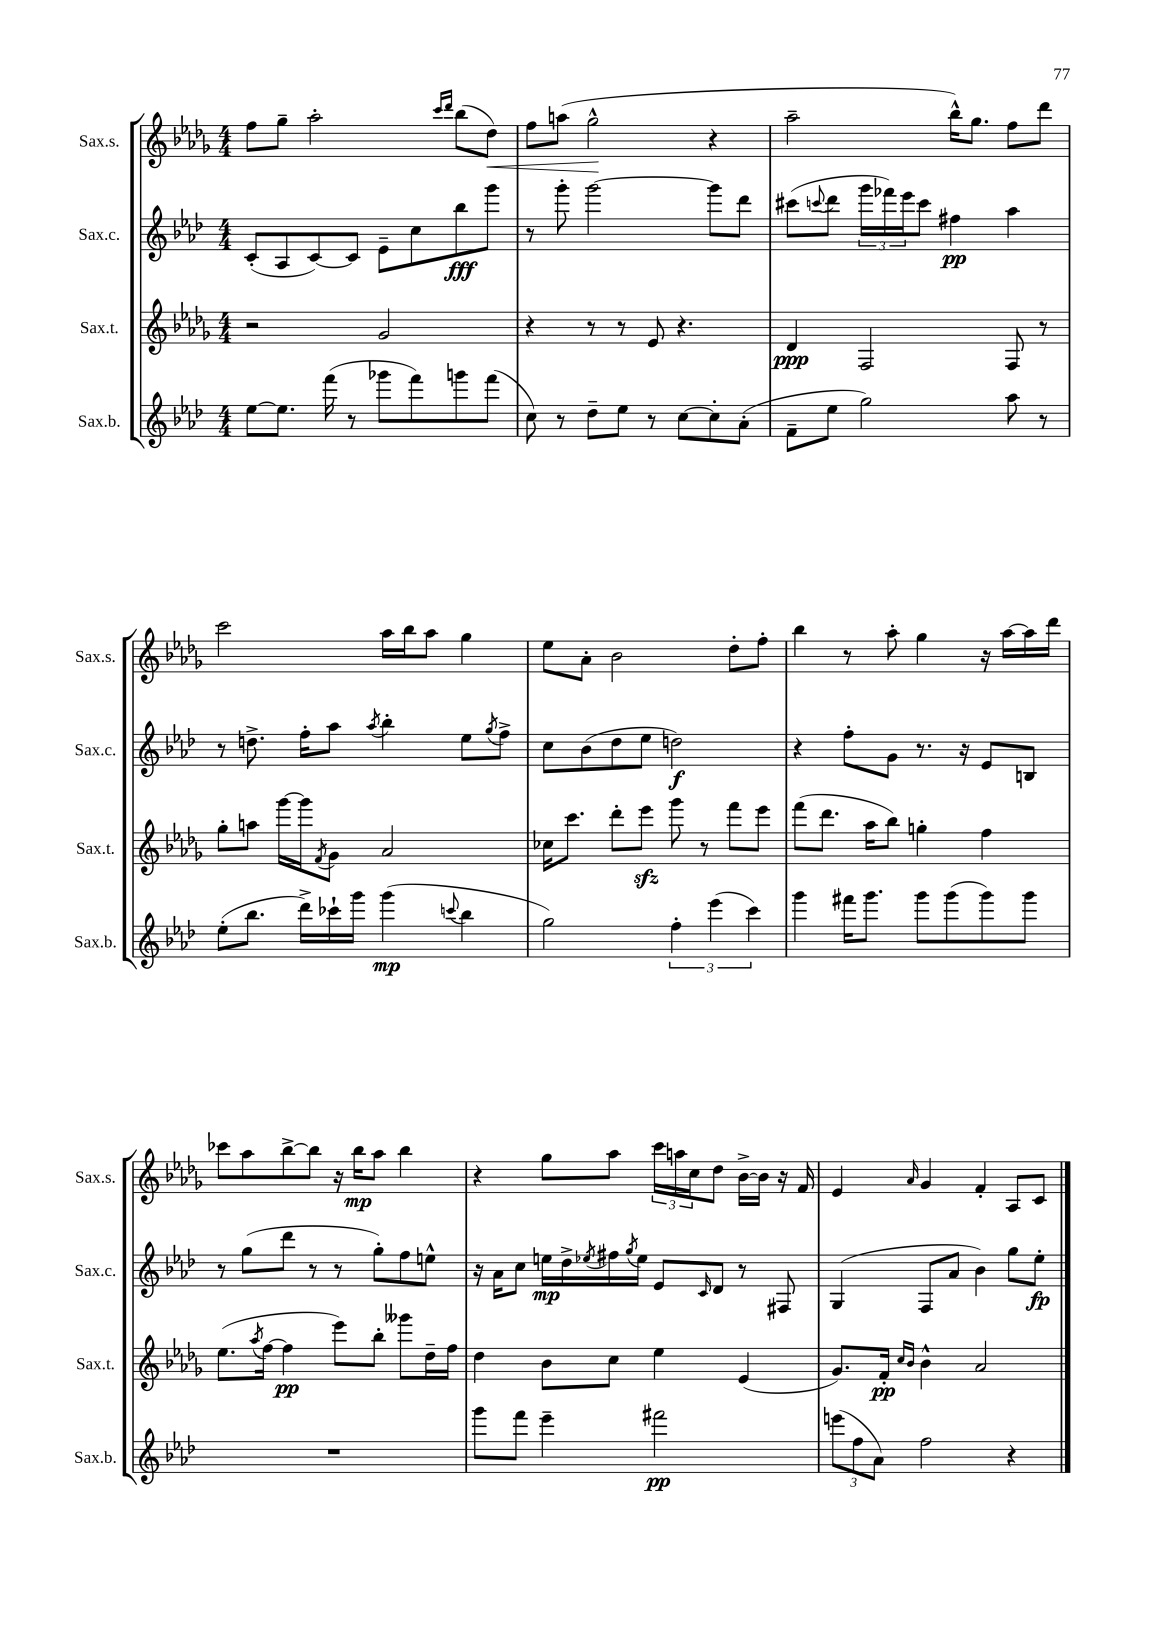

**kern	**dynam	**kern	**dynam	**kern	**dynam	**kern	**dynam
*part4	*part4	*part3	*part3	*part2	*part2	*part1	*part1
*staff4	*staff4	*staff3	*staff3	*staff2	*staff2	*staff1	*staff1
*I"Sax.b.	*	*I"Sax.t.	*	*I"Sax.c.	*	*I"Sax.s.	*
*I'Sax.b.	*	*I'Sax.t.	*	*I'Sax.c.	*	*I'Sax.s.	*
*clefG2	*	*clefG2	*	*clefG2	*	*clefG2	*
*k[b-e-a-d-]	*	*k[b-e-a-d-g-]	*	*k[b-e-a-d-]	*	*k[b-e-a-d-g-]	*
*M4/4	*	*M4/4	*	*M4/4	*	*M4/4	*
=74	=74	=74	=74	=74	=74	=74	=74
[8ee-\L	.	2r	.	(8c'/L	.	8ff\L	.
8.ee-\J]	.	.	.	8A-/	.	8gg-~\J	.
.	.	.	.	[8c/)	.	2aa-'\	.
(16fff\	.	.	.	.	.	.	.
8r	.	.	.	8c/J]	.	.	.
8ggg-X\L	.	2g-/	.	8e-~\L	.	.	.
8fff\)	.	.	.	8cc\	.	.	.
.	.	.	.	.	.	16qqccc/LL	.
.	.	.	.	.	.	16qqddd-/JJ	.
8gggn\	.	.	.	8bb-\	fff	(8bb-\L	.
!	!	!	!	!	!	!	!LO:HP:b
(8fff\J	.	.	.	8ggg\J	.	8dd-\J)	<
=75	=75	=75	=75	=75	=75	=75	=75
8cc\)	.	4r	.	8r	.	8ff\L	.
8r	.	.	.	8ggg'\	.	(8aan\J	.
8dd-~\L	.	8r	.	[2ggg\	.	2gg-^^\	.
8ee-\J	.	8r	.	.	.	.	.
8r	.	8e-/	.	.	.	.	.
[8cc\L	.	4.r	.	.	.	.	.
8cc'\]	.	.	.	8ggg\L]	.	4r	[
(8a-'\J	.	.	.	8ddd-\J	.	.	.
=76	=76	=76	=76	=76	=76	=76	=76
8f~\L	.	4d-/	ppp	(8ccc#X\L	.	2aa-~\	.
.	.	.	.	8qqcccn/	.	.	.
8ee-\J	.	.	.	8ddd-\J	.	.	.
2gg\)	.	2F/	.	24ggg\LL	.	.	.
.	.	.	.	24fff-X\)	.	.	.
.	.	.	.	24eee-\J	.	.	.
.	.	.	.	8ccc\J	.	.	.
.	.	.	.	4ff#X\	pp	16bb-^^\KL)	.
.	.	.	.	.	.	8.gg-\J	.
8aa-\	.	8F/	.	4aa-\	.	8ff\L	.
8r	.	8r	.	.	.	8ddd-\J	.
!!LO:LB:g=z
=77	=77	=77	=77	=77	=77	=77	=77
(8ee-'\L	.	8gg-'\L	.	8r	.	2ccc\	.
8.bb-\J	.	8aan\J	.	8.ddn^\	.	.	.
.	.	[16ggg-\LL	.	.	.	.	.
16ddd-^\LL)	.	16ggg-\J]	.	16ff'\KL	.	.	.
.	.	8qf/	.	.	.	.	.
16ccc-X`\	.	8g-\J	.	8aa-\J	.	.	.
16ggg\JJ	.	.	.	.	.	.	.
.	.	.	.	8qaa-/	.	.	.
(4ggg\	mp	2a-/	.	4bb-'\	.	16aa-\LL	.
.	.	.	.	.	.	16bb-\J	.
.	.	.	.	.	.	8aa-\J	.
8qqcccn/	.	.	.	.	.	.	.
4bb-\	.	.	.	8ee-\L	.	4gg-\	.
.	.	.	.	8qgg/	.	.	.
.	.	.	.	8ff^\J	.	.	.
=78	=78	=78	=78	=78	=78	=78	=78
2gg\)	.	16cc-X\KL	.	8cc\L	.	8ee-\L	.
.	.	8.ccc\J	.	.	.	.	.
.	.	.	.	(8b-\	.	8a-'\J	.
.	.	8ddd-'\L	.	8dd-\	.	2b-\	.
.	.	8eee-zz\J	.	8ee-\J	.	.	.
6ff'\	.	8ggg-\	.	2ddn\)	f	.	.
.	.	8r	.	.	.	.	.
(6eee-\	.	.	.	.	.	.	.
.	.	8fff\L	.	.	.	8dd-'\L	.
6ccc\)	.	.	.	.	.	.	.
.	.	8eee-\J	.	.	.	8ff'\J	.
=79	=79	=79	=79	=79	=79	=79	=79
4ggg\	.	(8fff\L	.	4r	.	4bb-\	.
.	.	8.ddd-\J	.	.	.	.	.
16fff#X\KL	.	.	.	8ff'\L	.	8r	.
8.ggg\J	.	16aa-\KL	.	.	.	.	.
.	.	8bb-\J)	.	8g\J	.	8aa-'\	.
8ggg\L	.	4ggn'\	.	8.r	.	4gg-\	.
(8ggg\	.	.	.	.	.	.	.
.	.	.	.	16r	.	.	.
8ggg\)	.	4ff\	.	8e-/L	.	16r	.
.	.	.	.	.	.	[16aa-\LL	.
8ggg\J	.	.	.	8Bn/J	.	16aa-\]	.
.	.	.	.	.	.	16ddd-\JJ	.
!!LO:LB:g=z
=80	=80	=80	=80	=80	=80	=80	=80
1r	.	(8.ee-\L	.	8r	.	8ccc-X\L	.
.	.	.	.	(8gg\L	.	8aa-\	.
.	.	8qaa-/	.	.	.	.	.
.	.	[16ff\Jk	.	.	.	.	.
.	.	4ff\]	pp	8ddd-\J	.	[8bb-^\	.
.	.	.	.	8r	.	8bb-\J]	.
.	.	8eee-\L)	.	8r	.	16r	.
.	.	.	.	.	.	16bb-\KL	mp
.	.	8bb-'\J	.	8gg'\L)	.	8aa-\J	.
.	.	8ggg--X\L	.	8ff\	.	4bb-\	.
.	.	16dd-~\L	.	8een^^\J	.	.	.
.	.	16ff\JJ	.	.	.	.	.
=81	=81	=81	=81	=81	=81	=81	=81
8ggg\L	.	4dd-\	.	16r	.	4r	.
.	.	.	.	16a-\KL	.	.	.
8fff\J	.	.	.	8cc\J	.	.	.
4eee-~\	.	8b-\L	.	16een\LL	mp	8gg-\L	.
.	.	.	.	16dd-^\	.	.	.
.	.	.	.	8qee-X/	.	.	.
.	.	8cc\J	.	16ff#X\	.	8aa-\J	.
.	.	.	.	8qgg/	.	.	.
.	.	.	.	16ee-\JJ	.	.	.
2fff#X\	pp	4ee-\	.	8e-/L	.	24ccc\LL	.
.	.	.	.	.	.	24aan\	.
.	.	.	.	.	.	24cc\J	.
.	.	.	.	16qqc/	.	.	.
.	.	.	.	8d-/J	.	8dd-\J	.
.	.	(4e-/	.	8r	.	[16b-^\LL	.
.	.	.	.	.	.	16b-\JJ]	.
.	.	.	.	8F#X/	.	16r	.
.	.	.	.	.	.	16f/	.
=82	=82	=82	=82	=82	=82	=82	=82
(12eeen\L	.	8.g-/L)	.	(4G/	.	4e-/	.
12ff\	.	.	.	.	.	.	.
12a-\J)	.	.	.	.	.	.	.
.	.	16f'/Jk	pp	.	.	.	.
.	.	16qqcc/LL	.	.	.	.	.
.	.	16qqb-/JJ	.	.	.	16qqa-/	.
2ff\	.	4b-^^\	.	8F/L	.	4g-/	.
.	.	.	.	8a-/J	.	.	.
.	.	2a-/	.	4b-\)	.	4f'/	.
4r	.	.	.	8gg\L	.	8A-/L	.
.	.	.	.	8ee-'\J	fp	8c/J	.
==	==	==	==	==	==	==	==
*-	*-	*-	*-	*-	*-	*-	*-
